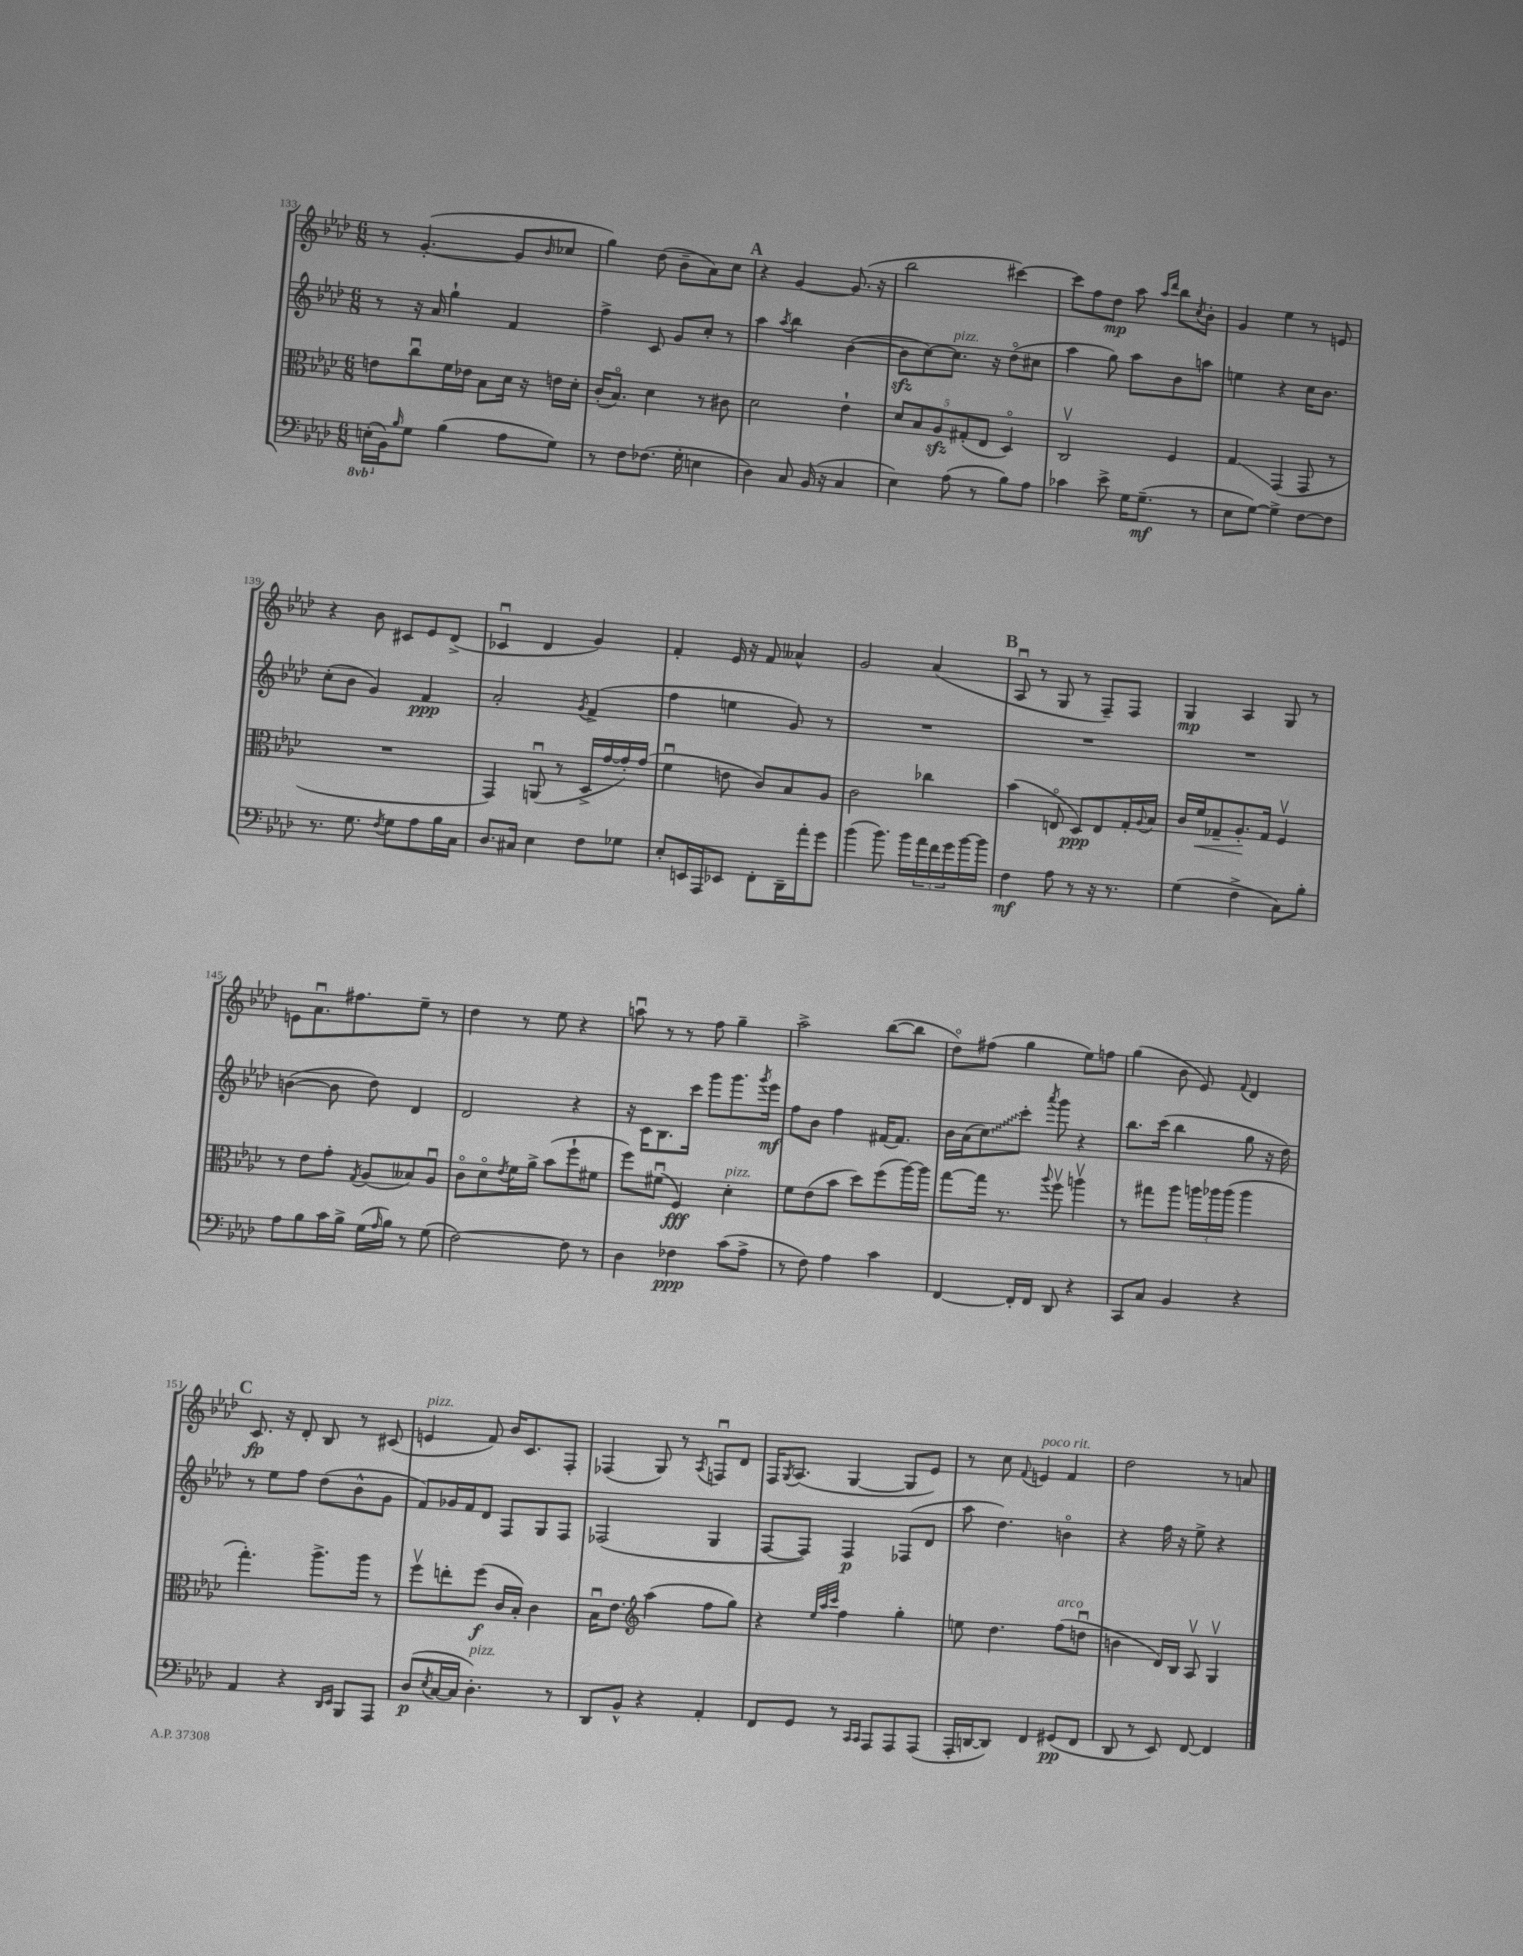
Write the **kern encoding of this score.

**kern	**kern	**kern	**kern
*staff4	*staff3	*staff2	*staff1
*clefF4	*clefC3	*clefG2	*clefG2
*k[b-e-a-d-]	*k[b-e-a-d-]	*k[b-e-a-d-]	*k[b-e-a-d-]
*M6/8	*M6/8	*M6/8	*M6/8
(16EE'\LL	8e\L	8r	8r
16BB-\J)	.	.	.
16qqB-/	.	.	.
8G\J	8ccu\	16r	([4.g'/
.	.	16a-/	.
(4B-\	16f\L	4gg`\	.
.	16e-\JJ	.	.
.	8B-\L	.	.
8A-\L	16d-\Jk	4f/	8g/]L
.	16r	.	.
.	.	.	16qqb-/
8G\J)	16e\LL	.	8cc-/J
.	16d-'\JJ	.	.
=	=	=	=
8r	(16c'/LK	4ff^\	4gg\)
.	8.B-o/J)	.	.
8F\L	.	.	.
(8.F-\J	4d-\	8c/	(8dd-\
.	.	8g/L	8b-~\L
16G'\	.	.	.
4E\	8r	8cc'/J	8a-\)
.	8c#\	8r	8cc\J
=	=	=	=
4D-\)	2d-\	4aa-\	4r
.	.	8qaa-/	.
8C/	.	4bb-\	[4g/
(16BB-/	.	.	.
16r	.	.	.
4C/	4e-`\	([4b-\	(8.g/]
.	.	.	16r
=	=	=	=
4E-\)	10d-/L	8b-\]L	2bb-\
.	10B-/	.	.
.	.	[8cc\)	.
.	10A-/	.	.
(8A-\	.	8.cc\]J	.
.	(10G#'/	.	.
8r	.	.	.
.	10E-/J	.	.
.	.	16r	.
8B-\L)	4D-o/)	(8dd-o\L	[4ccc#\)
8A-\J	.	8cc#\J	.
=	=	=	=
4c-\	2Cv/	4aa-\	8ccc#\]L
.	.	.	8ff\
8e-^\	.	8gg\)	8dd-\J
16G\LK	.	8aa-\L	8aa-\
(8.G~\J	.	.	.
.	.	.	16qqaa-/LL
.	.	.	16qqddd-/JJ
.	4F/	8b-\	8bb-\L
.	.	.	8qcc/
8r	.	8aa\J	8b-'\J
=	=	=	=
8E-\L	4G/	4ee\	4g/
[8G\J)	.	.	.
4G^\]	(4GG/	4r	4ee-\
[8F\L	8GG/	16cc\LK	8r
.	.	8.b-\J	.
8F\]J	8r	.	8e/
=	=	=	=
8.r	2.r	(8cc'\L	4r
.	.	8b-\J	.
8.G\	.	.	.
.	.	4g/)	8b-\
8qF/	.	.	.
8G\L	.	.	8c#/L
8A-\	.	4f/	8e-/
16B-\L	.	.	(8d-^/J
16C\JJ	.	.	.
=	=	=	=
8.D-/L	4GG/)	2a-'/	4c-u/
16C#/Jk	.	.	.
4E-\	(8AAu/	.	4d-/
.	8r	.	.
.	.	8qg/	.
8F\L	16D-^/LL	(4f^/	4g/)
.	[16g/	.	.
8G-\J	16g'/])	.	.
.	(16g/JJ	.	.
=	=	=	=
8E-'/L	4fu\	4ff\	4f'/
16EE/L	.	.	.
16AAA-/J	.	.	.
8EE-/J	8e\	4ee\	16e-/
.	.	.	16r
8FF'\L	8c/L)	.	8f/
16DD-~\L	8B-/	8g/)	4a--^^/
16a-'\J	.	.	.
8g\J	8A-/J	8r	.
=	=	=	=
(4b-\	2c\	2.r	2g/
8.b-\)	.	.	.
16b-\LL	.	.	.
24a-\	4cc-\	.	(4a-/
24f\	.	.	.
24g\	.	.	.
[16b-\	.	.	.
16b-\]JJ	.	.	.
=	=	=	=
4F\	(4b-\	2.r	8A-u/
.	.	.	8r
8A-\	8Eo/	.	8G/
8r	8D-/L)	.	8r
16r	8E/	.	8F~/L)
8.r	.	.	.
.	16G'/L	.	8F/J
.	8qqA-/	.	.
.	16B-/JJ	.	.
=	=	=	=
(4G\	16c/LL	2.r	4G/
.	16f/J	.	.
.	8G-~/	.	.
4F^\	8.A-'/	.	4A-/
.	16G-/Jk	.	.
8C\L)	4Fv/	.	8G/
8B-'\J	.	.	8r
=	=	=	=
8A-\L	8r	([4b\	8e\L
8B-\	8e-\L	.	8.a-u\
16c\L	8g'\J	8b\]	.
16B-^\JJ	.	.	8.ff#\
.	8qG/	.	.
(16G\LL	(8A-/L	8dd-\)	.
16qqA-/	.	.	.
16B-\JJ)	.	.	.
8r	8B--/)	4d-/	8ee-~\J
(8G\	8A-u/J	.	8r
=	=	=	=
[2F\)	8co\L	2d-/	4dd-\
.	8d-o\	.	.
.	8qe-/	.	.
.	16f\L	.	8r
.	16a-^\JJ	.	.
.	(8b-\L	.	8ee-\
8F\]	8ff`\	4r	4r
8r	8f#\J	.	.
=	=	=	=
4D-\	8ff\L)	16r	8aau\
.	.	16c\LK	.
.	(8f#u\J	8.B-\	8r
4F-\	4F/)	.	8r
.	.	16ccc\Jk	.
.	.	8ggg\L	8ff\
(8c\L	4d-'\	8.ggg\	4gg~\
8A-^\J	.	.	.
.	.	8qggg/	.
.	.	16eee-\Jk	.
=	=	=	=
8r	8f\L	8ff\L	2aa-^\
8F\)	(8e-\	8b-\J	.
4A-\	8b-\J	4ff\	.
.	8dd-\L)	.	.
4c\	(8ff\	[16f#/LK	([8bb-\L
.	.	8.f#/]J	.
.	[16aa-\L)	.	8bb-\]J
.	16aa-\]JJ	.	.
=	=	=	=
[4FF/	[8gg\L	16b-\LL	8dd-o\L)
.	.	(16a-\J	.
.	16gg\]Jk	8cc\)	(8ff#\J
.	8.r	.	.
16FF'/]LL	.	8ccc'\J	4gg\
16FF/JJ	.	.	.
.	8qqaa-/	8qaaa-/	.
8DD-/	8ffv\	8ggg\	.
4r	4aav\	4r	8ee-\L)
.	.	.	8ff\J
=	=	=	=
8CC/L	8r	8.bb-\L	(4gg\
8C/J	8gg#\L	.	.
.	.	(16ccc\Jk	.
4BB-/	8aa-\J	4bb-\	8b-\
.	24aa\LL	.	8e-/)
.	24aa-\	.	.
.	(24aa-\JJ	.	.
.	.	.	8qqf/
4r	4aa-\	8gg\	4d-/
.	.	16r	.
.	.	16dd-\)	.
=	=	=	=
4AA-/	4.gg'\)	8r	8.c/
.	.	8ee-\L	.
.	.	.	16r
4r	.	8ff\J	8d-'/
.	8.aa-^\L	(8dd-\L	8B-/
16qqDD-/LL	.	.	.
16qqEE-/JJ	.	.	.
8BBB-/L	.	8b-^^\	8r
.	16aa-\Jk	.	.
8AAA-/J	8r	8g\J	(8c#/
=	=	=	=
(8D-/L	8ffv\L	8f/L)	4e/
8qE-/	.	.	.
[16C/L	8ee'\	16g-/L	.
16C/]JJ	.	16f/J	.
4.D-'\)	(8ff\J	8d-/J	8f/)
.	16c/LL	8F/L	16b-/LK
.	16B-'/JJ)	.	8.c/
.	4c\	8G/	.
8r	.	8F/J	8F'/J
=	=	=	=
8DD-/L	16B-u\LK	(2F-/	(4F-/
.	8.e-\J	.	.
8BB-^^/J	.	.	.
*	*clefG2	*	*
4r	(4aa-\	.	8G/)
.	.	.	8r
.	.	.	8qA-/
4AA-'/	8ff\L	4G/	8Fu/L
.	8gg\J)	.	8d-/J
=	=	=	=
8FF/L	4r	[8F/L	16F/LK
.	.	.	8qG/
.	.	.	(8.A-/J
8GG/J	.	8F/]J)	.
.	32qqee-/LLL	.	.
.	32qqaa-/	.	.
.	32qqccc/JJJ	.	.
8r	4ff\	4F/	[4G/
16qqCC/LL	.	.	.
16qqCC/JJ	.	.	.
8AAA-/L	.	.	.
8AAA-/	4gg'\	(8F-/L	8G/]L
(8AAA-/J	.	8d-/J	8e-/J)
=	=	=	=
16AAA-'/LL	8ee\	8aa-\	8r
[16DD/J	.	.	.
8DD/]J)	4.dd-\	4.dd-\)	8cc\
.	.	.	8qqf/
4FF/	.	.	4e/
(8GG#/L	(8ff\L	4bo\	4f/
8FF/J	8ddu\J	.	.
=	=	=	=
8DD-/	4b\	4r	2dd-\
8r	.	.	.
8EE-/)	16d-/LL)	16ff\	.
.	16B-/JJ	16r	.
[8FF/	8A-v/	8ee-^\	.
4FF/]	4Gv/	4r	8r
.	.	.	8a/
==	==	==	==
*-	*-	*-	*-
